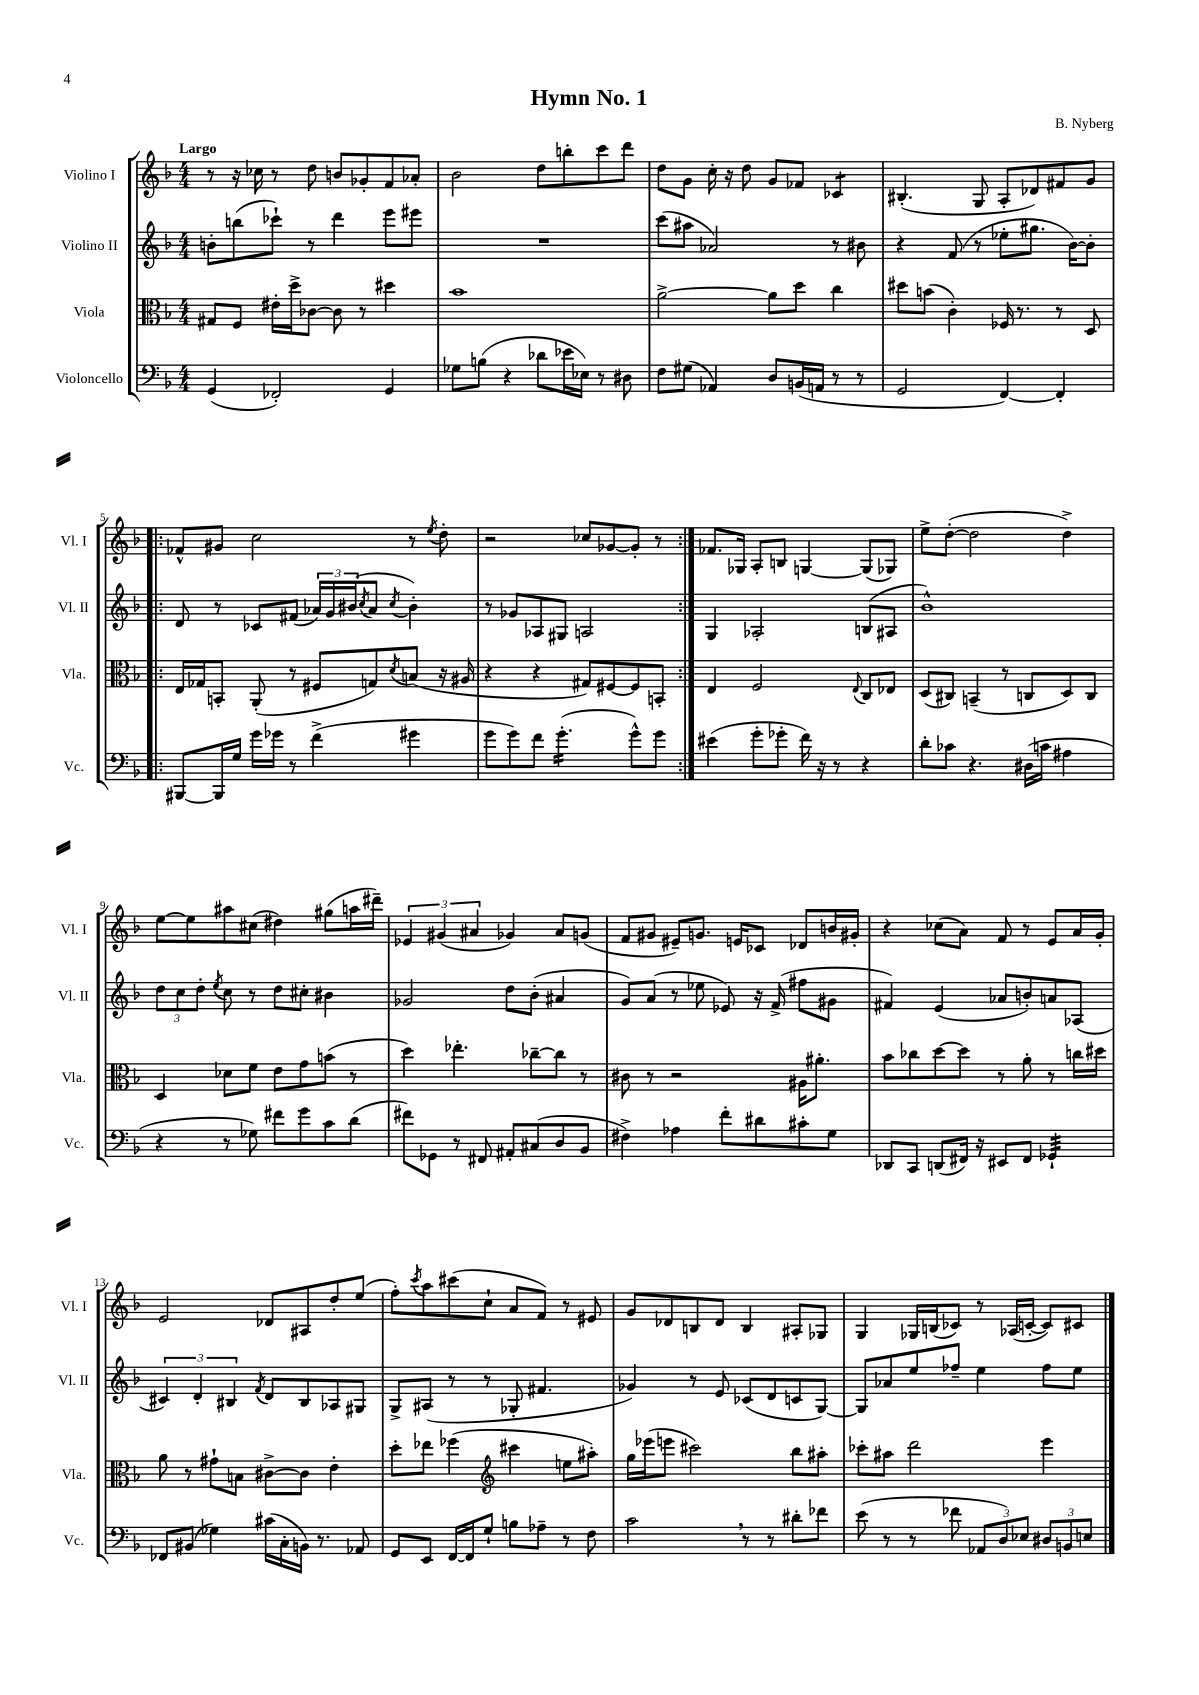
\header { title = "Hymn No. 1" composer = "B. Nyberg" }
<<
\new StaffGroup <<
\new Staff = "s0" \with { instrumentName = "Violino I" shortInstrumentName = "Vl. I" } {
    \clef treble \key f \major \numericTimeSignature \time 4/4 \tempo "Largo"
    r8 r16 ces''16 r8 d''8 b'8 ges'8-. f'8 aes'8-. |
    bes'2 d''8 b''8-. c'''8 d'''8 |
    d''8 g'8 c''16-. r16 d''8 g'8 fes'8 ces'4:8 |
    bis4.-.( g8 a8-. des'8) fis'8 g'8 |
    \repeat volta 2 { fes'8-^ gis'8 c''2 r8 \acciaccatura { e''8 } d''8-. |
    r2 ces''8 ges'8~ ges'8-. r8 | }
    fes'8. ges16 a8-. b8 g4~ g8( ges8) |
    e''8-> d''8~-.( d''2 d''4->) |
    e''8~ e''8 ais''8 cis''8( dis''4) gis''8( a''16 dis'''16--) |
    \tuplet 3/2 { ees'4 gis'4( ais'4 } ges'4) ais'8 g'8( |
    f'8 gis'8 eis'8--) g'8. e'16 ces'8 des'8 b'16 gis'16-. |
    r4 ces''8( a'8) f'8 r8 e'8 a'16 g'16-. |
    e'2 des'8 ais8 d''8-. e''8( |
    f''8-.) \acciaccatura { c'''8 } a''8 cis'''8( c''8-! a'8 f'8) r8 eis'8 |
    g'8 des'8 b8 des'8 b4 ais8-. ges8 |
    g4 ges16 b16( ces'8) r8 aes16( c'16~-. c'8) cis'8 \bar "|." |
}
\new Staff = "s1" \with { instrumentName = "Violino II" shortInstrumentName = "Vl. II" } {
    \clef treble \key f \major \numericTimeSignature \time 4/4
    b'8-. b''8( ces'''8-!) r8 d'''4 e'''8 eis'''8 |
    R1 |
    c'''8( ais''8 aes'2) r8 bis'8 |
    r4 f'8( r8 ees''8-. gis''8. bes'16~) bes'8-. |
    \repeat volta 2 { d'8 r8 ces'8 fis'8( \tuplet 3/2 { aes'16) g'16 bis'16( } \acciaccatura { c''8 } aes'8 \acciaccatura { c''8 } bis'4-.) |
    r8 ges'8 aes8 gis8 a2 | }
    g4 aes2-. b8( ais8 |
    bes'1-^) |
    \tuplet 3/2 { d''8 c''8 d''8-. } \acciaccatura { e''8 } c''8 r8 d''8 cis''8-. bis'4 |
    ges'2 d''8 bes'8-.( ais'4 |
    g'8) a'8( r8 ees''8 ees'8) r16 f'16->( fis''8 gis'8 |
    fis'4) e'4( aes'8 b'8-.) a'8 aes8( |
    \tuplet 3/2 { cis'4) d'4-. bis4 } \acciaccatura { f'8 } d'8 bis8 aes8 gis8 |
    g8-> ais8( r8 r8 ges8-. fis'4. |
    ges'4) r8 e'8 ces'8( d'8 c'8 g8~) |
    g8 aes'8 e''8 fes''8-- e''4 fes''8 e''8 \bar "|." |
}
\new Staff = "s2" \with { instrumentName = "Viola" shortInstrumentName = "Vla." } {
    \clef alto \key f \major \numericTimeSignature \time 4/4
    gis8 f8 eis'16-. d''16-> ces'8~ ces'8 r8 dis''4 |
    bes'1 |
    a'2~-> a'8 d''8 c''4 |
    dis''8 b'8( c'4-.) fes16 r8. r8 d8 |
    \repeat volta 2 { e16 ges16 b,8-. a,8-.( r8 fis8 g8) \acciaccatura { d'8 } b8( r16 ais16 |
    r4 r4 gis8) fis8~ fis8 b,8-. | }
    e4 f2 \appoggiatura { e8 } c8 ees8 |
    d8( cis8) b,4--( r8 c8 d8) c8 |
    d4 des'8 f'8 e'8 g'8 b'8( r8 |
    d''4) ees''4.-. ces''8~-- ces''8 r8 |
    cis'8 r8 r2 ais16 ais'8.-. |
    bes'8 ces''8 d''8~ d''8 r8 a'8-. r8 c''16 dis''16 |
    a'8 r8 gis'8-! b8 cis'8~-> cis'8 e'4-. |
    d''8-. ees''8 fes''4( \clef treble cis'''4 e''8 ais''8-.) |
    g''16 ees'''16( e'''8 cis'''2) bes''8 ais''8-. |
    ces'''8-. ais''8 d'''2 e'''4 \bar "|." |
}
\new Staff = "s3" \with { instrumentName = "Violoncello" shortInstrumentName = "Vc." } {
    \clef bass \key f \major \numericTimeSignature \time 4/4
    g,4( fes,2-.) g,4 |
    ges8 b8( r4 des'8 ees'16 ees16) r8 dis8 |
    f8 gis8( aes,4) d8 b,16( a,16 r8 r8 |
    g,2 f,4~) f,4-. |
    \repeat volta 2 { bis,,8~ bis,,16 g16 g'16 ges'16 r8 f'4->( gis'4 |
    g'8 g'8) f'8 g'4.:16-.( g'8-^) g'8 | }
    eis'4( g'8-. ges'8-. f'16) r16 r8 r4 |
    d'8-. ces'8 r4. dis16( c'16 ais4 |
    r4 r8 ges8) fis'8 g'8 c'8 d'8( |
    fis'8) ges,8 r8 fis,8 ais,8-. cis8( d8 bes,8 |
    fis4->) aes4 f'8-. dis'8 cis'8-. g8 |
    des,8 c,8 d,8( fis,16) r16 eis,8 fis,8 ges,4:32-! |
    fes,8 bis,8( ges4) cis'16( c16-. b,16) r8. aes,8 |
    g,8 e,8 f,16~ f,16 g8-! b8 aes8-- r8 f8 |
    c'2 \breathe r8 r8 dis'8-. fes'8 |
    e'8( r8 r8 fes'8 \tuplet 3/2 { aes,8 d8) ees8 } \tuplet 3/2 { dis8 b,8 e8 } \bar "|." |
}
>>
>>
